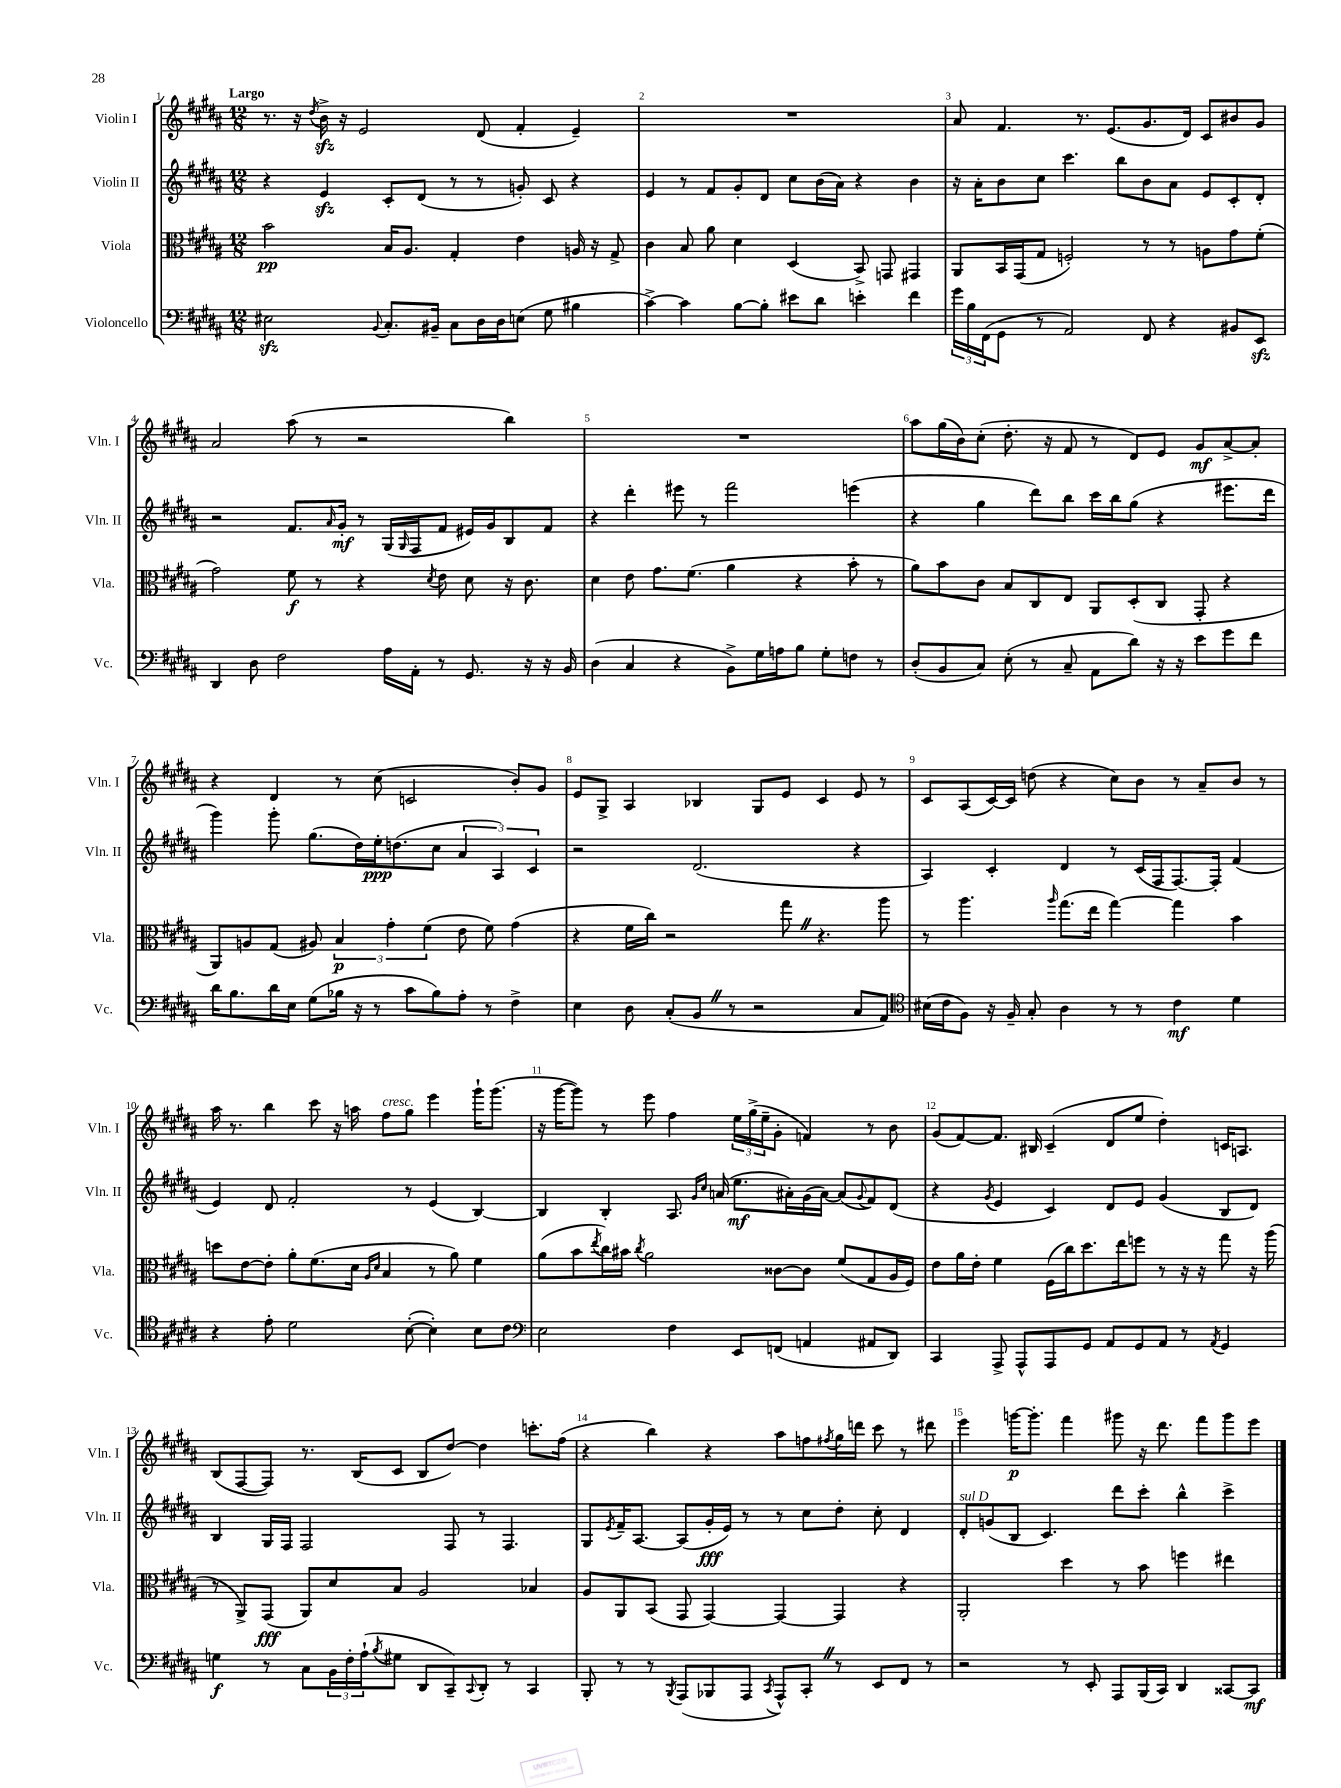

**kern	**kern	**kern	**kern
*staff4	*staff3	*staff2	*staff1
*clefF4	*clefC3	*clefG2	*clefG2
*k[f#c#g#d#a#]	*k[f#c#g#d#a#]	*k[f#c#g#d#a#]	*k[f#c#g#d#a#]
*M12/8	*M12/8	*M12/8	*M12/8
2E#	2b	4r	8.r
.	.	.	16r
.	.	.	8qdd#
.	.	4e	16b^
.	.	.	16r
.	.	.	2e
8qqBB	.	.	.
8.C#'	16B	8c#'	.
.	8.A#	.	.
.	.	(8d#	.
16BB#~	.	.	.
8C#	4G#'	8r	.
16D#	.	8r	(8d#
16D#	.	.	.
(8E	4e	8g')	4f#'
8G#	.	8c#	.
4B#	16A	4r	4e~)
.	16r	.	.
.	8G#^	.	.
=	=	=	=
[4c#^)	4c#	4e	1.r
4c#]	8B	8r	.
.	8a#	8f#	.
[8B	4d#	8g#'	.
8B']	.	8d#	.
8e#	(4D#	8cc#	.
8d#	.	(16b	.
.	.	16a#)	.
4e'	8BB^)	4r	.
.	8GG	.	.
4f#	4GG#	4b	.
=	=	=	=
24g#	8AA#	16r	8a#
24B	.	.	.
.	.	16a#'	.
(24FF#	.	.	.
8GG#	16BB	8b	4.f#
.	(16GG#	.	.
8r	8G#	8cc#	.
2AA#)	2F')	4.ccc#	.
.	.	.	8.r
.	.	.	(8.e
.	.	8bb	.
8FF#	8r	8b	8.g#
4r	8r	8a#	.
.	.	.	16d#)
.	8A	8e	8c#
8BB#	8g#	8c#'	8b#
8EE	(8f#'	8d#'	8g#
=	=	=	=
4DD#	2g#)	2r	2a#
8D#	.	.	.
2F#	.	.	.
.	8f#	8.f#	(8aa#
.	8r	.	8r
.	.	16qqa#	.
.	.	16g#'	.
.	4r	8r	2r
16A#	.	(16G#	.
.	.	16qqG#	.
16AA#'	.	16F#	.
.	8qd#	.	.
8r	8e	8f#	.
8.GG#	8d#	16e#)	.
.	.	16g#	.
.	16r	8B	4bb)
16r	8.c#	.	.
16r	.	8f#	.
16BB	.	.	.
=	=	=	=
(4D#	4d#	4r	1.r
4C#	8e	4ddd#'	.
.	8.g#	.	.
4r	.	8eee#	.
.	(8.f#	.	.
.	.	8r	.
8BB^)	4a#	2fff#	.
16G#	.	.	.
16A	.	.	.
8B	4r	.	.
8G#'	.	.	.
8F	8b'	(4eee	.
8r	8r	.	.
=	=	=	=
(8D#'	8a#)	4r	8aa#
8BB	8b	.	(16gg#
.	.	.	16b)
8C#)	8c#	4gg#	(8cc#'
(8E'	8B	.	8.dd#'
8r	8C#	8ddd#)	.
.	.	.	16r
8C#~	8E	8bb	8f#
8AA#	8AA#	16ccc#	8r
.	.	16bb	.
8d#)	(8D#'	(8gg#	8d#)
16r	8C#	4r	8e
16r	.	.	.
8e	8GG#'	.	8g#
8g#	4r	8.eee#	[8a#^
8f#	.	.	8a#']
.	.	16ddd#	.
=	=	=	=
16d#	8AA#)	4ggg#)	4r
8.B	.	.	.
.	8A	.	.
16d#	(8G#	8ggg#'	4d#
16E	.	.	.
(8G#	8A#)	(8.gg#	.
16B-	6B	.	8r
16r	.	16dd#)	.
8r	.	16ee'	(8cc#
.	6g#'	.	.
.	.	(8.dd	.
8c#	.	.	2c
.	(6f#	.	.
8B-)	.	8cc#	.
8A#'	8e	6a#	.
8r	8f#)	.	.
.	.	6A#)	.
4F#^	(4g#	.	8b')
.	.	6c#	.
.	.	.	8g#
=	=	=	=
4E	4r	2r	8e
.	.	.	8G#^
8D#	16f#	.	4A#
.	16cc#)	.	.
(8C#'	2r	.	.
8BB	.	(2.d#	4B-
8r	.	.	.
2r	.	.	8G#
.	8gg#	.	8e
.	4.r	.	4c#
8C#	.	4r	8e
8AA#)	8aa#	.	8r
=	=	=	=
*clefC4	*	*	*
(16B#	8r	4A#)	8c#
16c#	.	.	.
8F#)	4.aa#	.	(8A#
16r	.	4c#'	[16c#)
16F#~	.	.	16c#]
8G#'	.	.	(8dd
.	16qqaa#	.	.
4A#	(8.gg#	4d#	4r
.	16ee	.	.
8r	[4gg#)	8r	8cc#)
8r	.	(16c#	8b
.	.	16F#	.
4c#	4gg#]	[8.F#)	8r
.	.	.	8a#~
.	.	16F#']	.
4d#	4b	(4f#	8b
.	.	.	8r
=	=	=	=
4r	8dd	4e)	16aa#
.	.	.	8.r
.	[8e	.	.
8e'	8e']	8d#	4bb
2d#	8a#'	2f#'	.
.	(8.f#	.	8ccc#
.	.	.	16r
.	16d#	.	16aa
.	16qqA#	.	.
.	16qqd#	.	.
.	4B	.	8ff#
([8B'	.	8r	8gg#
4B'])	8r	(4e	4eee
.	8a#)	.	.
8B	4f#	[4B)	16ggg#`
.	.	.	(8.ggg#
8c#	.	.	.
=	=	=	=
*clefF4	*	*	*
2E	(8a#	4B]	16r
.	.	.	[16ggg#
.	8b	.	8ggg#])
.	8qee	.	.
.	16cc#)	4B'	8r
.	16b#	.	.
.	8qcc#	.	.
.	2a#	.	8eee
4F#	.	8.A#	4ff#
.	.	16qqg#	.
.	.	16qqcc#	.
.	.	(16a	.
8EE	.	8.ee	24ee
.	.	.	(24gg#^
.	.	.	24ee~
(8FF	[8c##	.	8g#'
.	.	16a#')	.
4AA	8c##]	(16g#	4f)
.	.	[16a#)	.
.	(8f#	(8a#]	.
.	.	8qqg#	.
8AA#	8G#	8f#)	8r
8DD#)	16A#	(8d#	8b
.	16F#)	.	.
=	=	=	=
4CC#	8e	4r	(8g#
.	16a#	.	[8f#)
.	16e'	.	.
.	.	8qg#	.
8AAA#^	4f#	4e	8.f#]
8AAA#^^	.	.	.
.	.	.	16B#
8AAA#	(16F#	4c#)	(4c#~
.	16cc#)	.	.
8GG#	8.dd#	.	.
8AA#	.	8d#	8d#
.	16ee	.	.
8GG#	8ff	8e	8ee
8AA#	8r	(4g#	4dd#')
8r	16r	.	.
.	16r	.	.
8qAA#	.	.	.
4GG#	8gg#	8B	16c
.	.	.	8.A
.	16r	8d#)	.
.	(16aa#	.	.
=	=	=	=
4G	8r	4B	(8B
.	8AA#^)	.	[8F#
8r	(8GG#	16G#	8F#])
.	.	16F#	.
8C#	8AA#)	2F#	8.r
24BB	8d#	.	.
24F#'	.	.	.
.	.	.	(16B
(24A#`	.	.	.
8qB	.	.	.
8G#	8B	.	8c#
8DD#	2A#	.	8B
8CC#~)	.	8F#	[8dd#)
8qqCC#	.	.	.
8DD#'	.	8r	4dd#]
8r	.	4.F#	.
4CC#	4B-	.	8.ccc'
.	.	.	(16ff#
=	=	=	=
8BBB'	8A#	8G#	4r
.	.	8qe	.
8r	8AA#	16f#~	.
.	.	[8.A#	.
8r	(8BB	.	4bb)
8qBBB	.	.	.
(8AAA#	8GG#	(8A#]	.
8BBB-	[4GG#)	16g#'	4r
.	.	16e)	.
8AAA#	.	8r	.
8qCC#	.	.	.
8AAA#^^)	4GG#_	8r	8aa#
8CC#'	.	8cc#	8ff
.	.	.	8qff#
8r	4GG#]	8dd#'	16gg#
.	.	.	16ddd
8EE	.	8cc#'	8ccc#
8FF#	4r	4d#	8r
8r	.	.	8ddd#
=	=	=	=
2r	2AA#'	8d#'	4eee
.	.	(8g	.
.	.	8B	[16ggg
.	.	.	8.ggg']
.	.	4.c#)	.
8r	4dd#	.	4fff#
8EE'	.	.	.
8AAA#	8r	8ddd#	8ggg#
(16BBB	8b	8ccc#'	16r
16CC#)	.	.	8.ddd#
4DD#	4ff	4bb^^	.
.	.	.	8fff#
[8CC##	4ee#	4ccc#^	8ggg#
8CC##]	.	.	8eee
==	==	==	==
*-	*-	*-	*-
